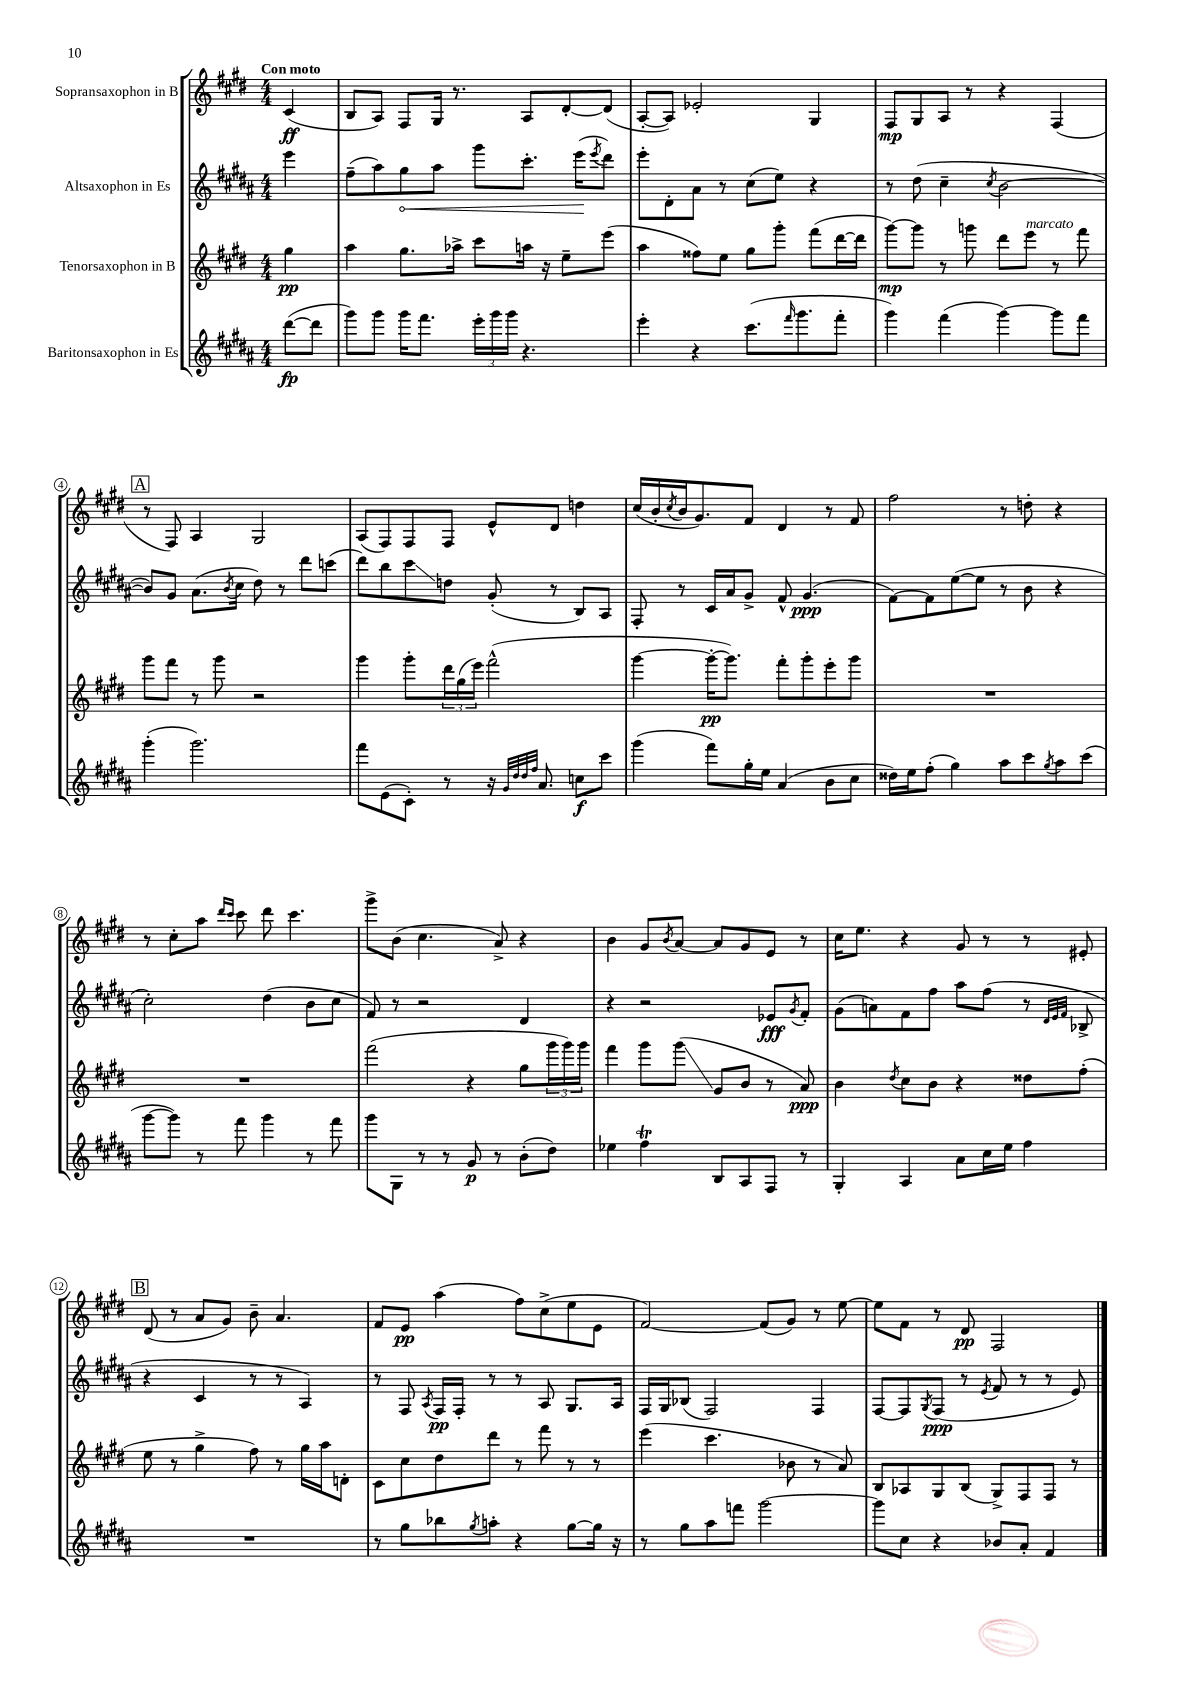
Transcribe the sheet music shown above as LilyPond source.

<<
\new StaffGroup <<
\new Staff = "s0" \with { instrumentName = "Sopransaxophon in B" } {
    \clef treble \key e \major \numericTimeSignature \time 4/4 \partial 4 \tempo "Con moto"
    cis'4\ff( |
    b8 a8) fis8 gis16 r8. a8 dis'8~-. dis'8( |
    a8~-. a8) ees'2-. gis4 |
    fis8\mp gis8 a8 r8 r4 fis4( |
    \mark \markup { \box "A" } r8 fis8) a4 gis2 |
    a8( fis8) fis8 fis8 e'8-^ dis'8 d''4 |
    cis''16( b'16-. \acciaccatura { cis''8 } b'16 gis'8.) fis'8 dis'4 r8 fis'8 |
    fis''2 r8 d''8-. r4 |
    r8 cis''8-. a''8 \grace { dis'''16 cis'''16 } cis'''8 dis'''8 cis'''4. |
    gis'''8-> b'8( cis''4. a'8->) r4 |
    b'4 gis'8 \acciaccatura { b'8 } a'8~ a'8 gis'8 e'8 r8 |
    cis''16 e''8. r4 gis'8 r8 r8 eis'8-. |
    \mark \markup { \box "B" } dis'8( r8 a'8 gis'8) b'8-- a'4. |
    fis'8 e'8\pp a''4( fis''8) cis''8->( e''8 e'8 |
    fis'2~) fis'8( gis'8) r8 e''8~ |
    e''8 fis'8 r8 dis'8\pp fis2 \bar "|." |
}
\new Staff = "s1" \with { instrumentName = "Altsaxophon in Es" } {
    \clef treble \key b \major \numericTimeSignature \time 4/4 \partial 4
    e'''4 |
    fis''8--( ais''8) \once \override Hairpin.circled-tip = ##t gis''8\< ais''8 gis'''8 cis'''8.-. e'''16\!( \acciaccatura { e'''8 } dis'''8) |
    e'''8-. dis'8-. ais'8 r8 cis''8( e''8) r4 |
    r8 dis''8( cis''4-- \acciaccatura { cis''8 } b'2~ |
    \mark \markup { \box "A" } b'8) gis'8 ais'8.( \acciaccatura { b'8 } cis''16 dis''8) r8 dis'''8 c'''8( |
    dis'''8) b''8 cis'''8\glissando d''8 gis'8-.( r8 b8) ais8 |
    fis8-. r8 cis'16 ais'16 gis'8-> fis'8-^ gis'4.\ppp( |
    fis'8~) fis'8 e''8~( e''8 r8 b'8 r4 |
    cis''2-.) dis''4( b'8 cis''8 |
    fis'8) r8 r2 dis'4 |
    r4 r2 ees'8\fff \acciaccatura { gis'8 } fis'8-. |
    gis'8( a'8) fis'8 fis''8 ais''8 fis''8( r8 \grace { dis'32 e'32 fis'32 } bes8-> |
    \mark \markup { \box "B" } r4 cis'4 r8 r8 ais4) |
    r8 fis8 \acciaccatura { ais8 } fis16\pp fis16-. r8 r8 ais8 gis8. ais16 |
    fis16 gis16 bes8( fis2) fis4 |
    fis8~ fis8 \acciaccatura { gis8 } fis8\ppp( r8 \acciaccatura { e'8 } fis'8 r8 r8 e'8) \bar "|." |
}
\new Staff = "s2" \with { instrumentName = "Tenorsaxophon in B" } {
    \clef treble \key e \major \numericTimeSignature \time 4/4 \partial 4
    gis''4\pp |
    a''4 gis''8. aes''16-> cis'''8 a''16 r16 e''8-- e'''8( |
    a''4 fisis''8) e''8 gis''8 gis'''8-. fis'''8( dis'''16~ dis'''16 |
    gis'''8~\mp) gis'''8 r8 g'''8 dis'''8 e'''8^\markup { \italic "marcato" } r8 fis'''8 |
    \mark \markup { \box "A" } gis'''8 fis'''8 r8 gis'''8 r2 |
    gis'''4 gis'''8-. \tuplet 3/2 { dis'''16 gis''16( e'''16) } fis'''2-^( |
    gis'''4~ gis'''16~-.\pp gis'''8.) fis'''8-. gis'''8-. e'''8-. gis'''8 |
    R1 |
    R1 |
    fis'''2( r4 gis''8 \tuplet 3/2 { gis'''16 gis'''16) gis'''16 } |
    fis'''4 gis'''8 gis'''8\glissando( gis'8 b'8 r8 a'8\ppp) |
    b'4 \acciaccatura { dis''8 } cis''8 b'8 r4 disis''8 fis''8-.( |
    \mark \markup { \box "B" } e''8 r8 gis''4-> fis''8) r8 gis''16 a''16 d'8-. |
    cis'8 cis''8 dis''8 dis'''8 r8 fis'''8 r8 r8 |
    e'''4( cis'''4. bes'8 r8 a'8) |
    b8 aes8 gis8 b8( gis8->) fis8 fis8 r8 \bar "|." |
}
\new Staff = "s3" \with { instrumentName = "Baritonsaxophon in Es" } {
    \clef treble \key b \major \numericTimeSignature \time 4/4 \partial 4
    dis'''8~\fp( dis'''8 |
    gis'''8) gis'''8 gis'''16 fis'''8. \tuplet 3/2 { e'''16-. gis'''16 gis'''16 } r4. |
    e'''4-. r4 cis'''8.( \grace { fis'''16 } gis'''8. fis'''8-. |
    gis'''4) fis'''4( gis'''4~) gis'''8 fis'''8 |
    \mark \markup { \box "A" } gis'''4-.( gis'''2.) |
    fis'''8 e'8( cis'8-.) r8 r16 \grace { gis'32 dis''32 dis''32 fis''32 } ais'8. c''8\f cis'''8 |
    gis'''4( fis'''8) gis''16-. e''16 ais'4( b'8 cis''8 |
    disis''16) e''16 fis''8-.( gis''4) ais''8 cis'''8 \acciaccatura { gis''8 } ais''8 cis'''8( |
    gis'''8~ gis'''8) r8 fis'''8 gis'''4 r8 fis'''8 |
    gis'''8 gis8 r8 r8 gis'8\p r8 b'8-.( dis''8) |
    ees''4 fis''4\trill b8 ais8 fis8 r8 |
    gis4-. ais4 ais'8 cis''16 e''16 fis''4 |
    \mark \markup { \box "B" } R1 |
    r8 gis''8 bes''8 \acciaccatura { gis''8 } a''8-. r4 gis''8~ gis''16 r16 |
    r8 gis''8 ais''8 f'''8 gis'''2~ |
    gis'''8 cis''8 r4 bes'8 ais'8-. fis'4 \bar "|." |
}
>>
>>
\layout { \context { \Score \override BarNumber.stencil = #(make-stencil-circler 0.1 0.3 ly:text-interface::print) } }
